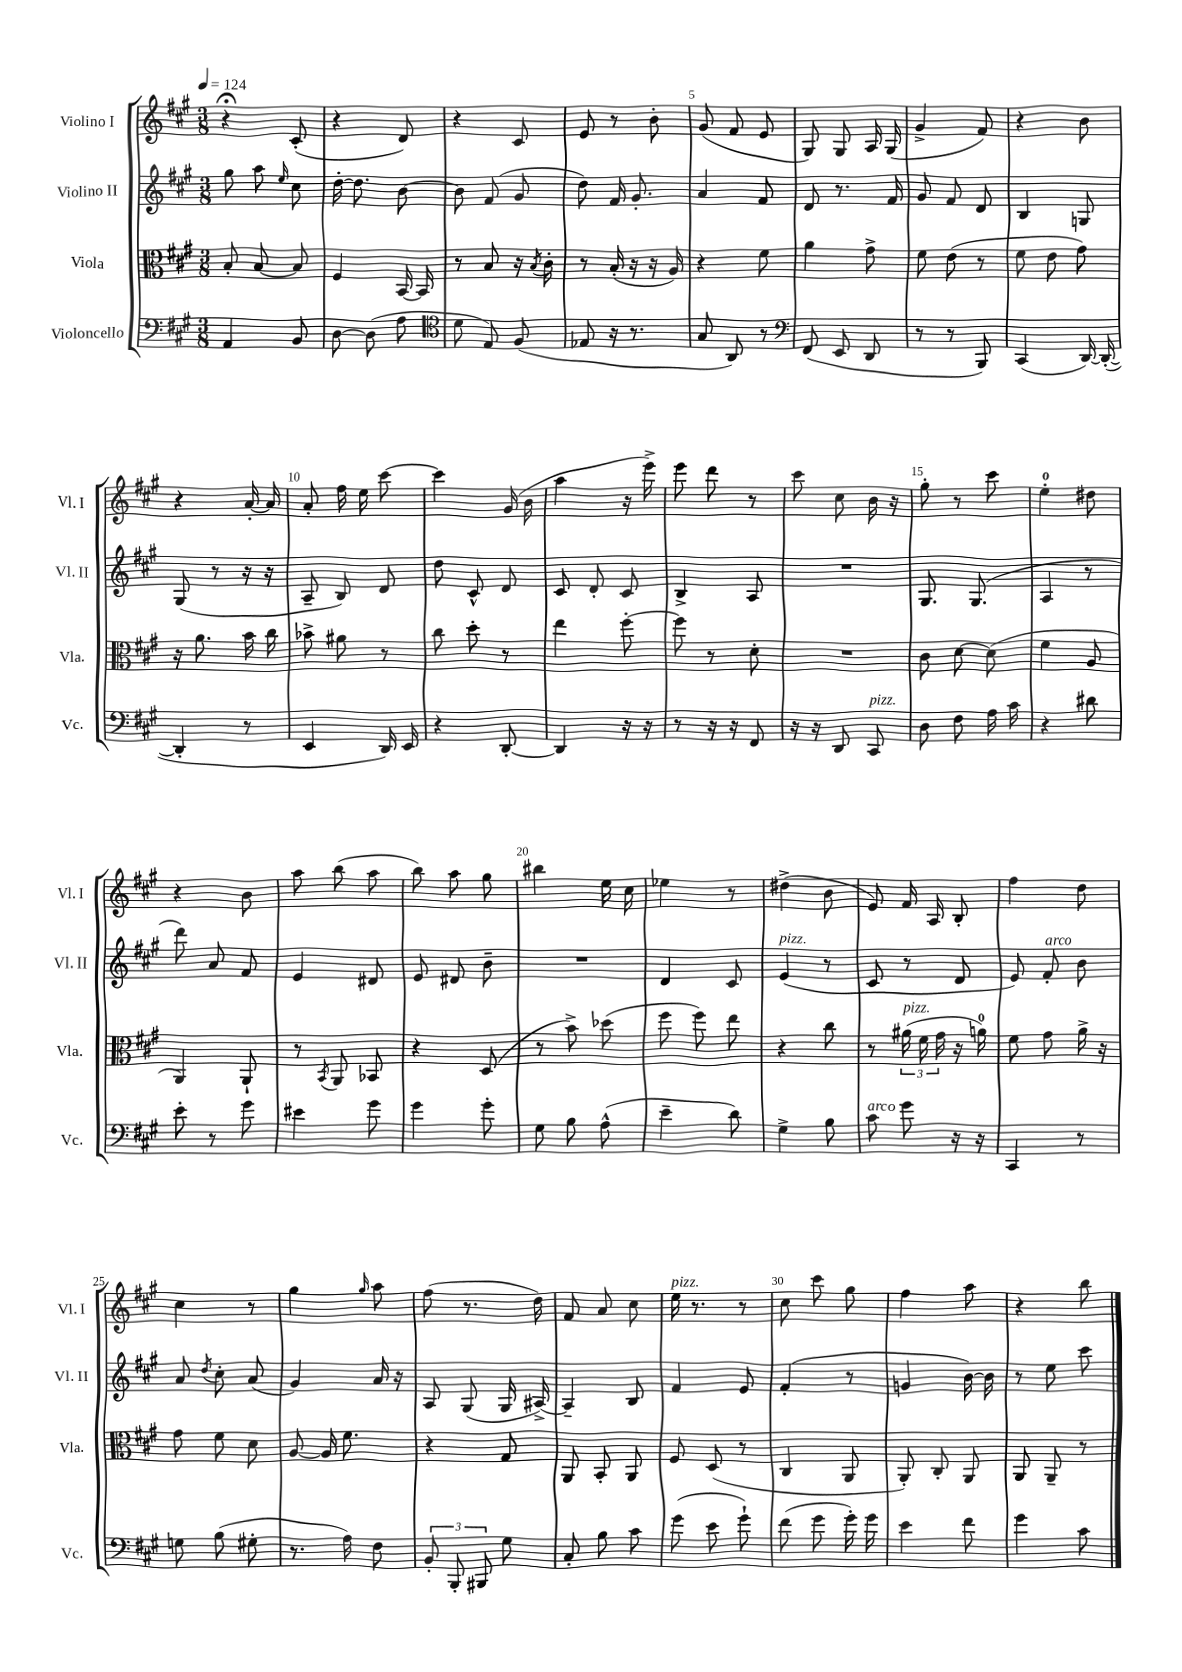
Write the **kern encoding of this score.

**kern	**kern	**kern	**kern
*staff4	*staff3	*staff2	*staff1
*clefF4	*clefC3	*clefG2	*clefG2
*k[f#c#g#]	*k[f#c#g#]	*k[f#c#g#]	*k[f#c#g#]
*M3/8	*M3/8	*M3/8	*M3/8
*MM124	*MM124	*MM124	*MM124
4AA/	8B'/	8gg#\	4r;
.	[8B/	8aa\	.
.	.	16qqee/	.
8BB/	8B/]	8cc#\	(8c#'/
=	=	=	=
[8D\	4F#/	[16dd'\	4r
.	.	8.dd\]	.
(8D\]	.	.	.
8A\	[16BB/	[8b\	8d/)
.	16BB/]	.	.
=	=	=	=
*clefC4	*	*	*
8d\	8r	8b\]	4r
8E/)	8B/	(8f#/	.
(8F#/	16r	8g#/	8c#/
.	8qB/	.	.
.	16c#'\	.	.
=	=	=	=
8E-/	8r	8dd\)	8e/
16r	(16B'/	16f#/	8r
8.r	16r	8.g#'/	.
.	16r	.	8b'\
.	16A/)	.	.
=	=	=	=
8G#/	4r	4a/	(8g#/
8AA/)	.	.	8f#/
8r	8f#\	8f#/	8e/
=	=	=	=
*clefF4	*	*	*
(8FF#/	4a\	8d/	8G#/)
8EE/	.	8.r	8G#/
8DD/	8g#^\	.	16A/
.	.	16f#/	(16G#/
=	=	=	=
8r	8f#\	8g#/	4g#^/
8r	(8e\	8f#/	.
8BBB/)	8r	8d/	8f#/)
=	=	=	=
(4CC#/	8f#\	4B/	4r
.	8e\	.	.
[16DD/)	8g#\)	8G/	8b\
(16DD'/_	.	.	.
=	=	=	=
4DD'/]	16r	(8G#/	4r
.	8.a\	.	.
.	.	8r	.
8r	16b\	16r	[16a'/
.	16cc#\	16r	16a/]
=	=	=	=
4EE/	8b-^\	8A~/	8a'/
.	8a#\	8B/)	16ff#\
.	.	.	16ee\
16DD/)	8r	8d/	[8ccc#\
16EE/	.	.	.
=	=	=	=
4r	8cc#\	8dd\	4ccc#\]
.	8dd'\	8c#^^/	.
[8DD'/	8r	8d/	(16g#/
.	.	.	16b\
=	=	=	=
4DD/]	4ee\	8c#/	4aa\
.	.	8d'/	.
16r	[8ff#'\	8c#/	16r
16r	.	.	16eee^\)
=	=	=	=
8r	8ff#\]	4B^/	8eee\
16r	8r	.	8ddd\
16r	.	.	.
8FF#/	8d'\	8A/	8r
=	=	=	=
16r	4.r	4.r	8ccc#\
16r	.	.	.
8DD/	.	.	8cc#\
8CC#/	.	.	16b\
.	.	.	16r
=	=	=	=
8D\	8c#\	8.G#/	8gg#'\
8F#\	[8d\	.	8r
.	.	(8.G#/	.
16A\	(8d\]	.	8ccc#\
16c#\	.	.	.
=	=	=	=
4r	4f#\	4A/	4ee'\
8d#\	8A/	8r	8dd#\
=	=	=	=
8e'\	4AA/)	8ddd\)	4r
8r	.	8a/	.
8g#\	8AA`/	8f#/	8b\
=	=	=	=
4e#\	8r	4e/	8aa\
.	8qBB/	.	.
.	8AA/	.	(8bb\
8g#\	8BB-/	8d#/	8aa\
=	=	=	=
4g#\	4r	8e/	8bb\)
.	.	8d#/	8aa\
8g#'\	(8D/	8b~\	8gg#\
=	=	=	=
8G#\	8r	4.r	4bb#\
8B\	8b^\)	.	.
(8A^^\	(8dd-\	.	16ee\
.	.	.	16cc#\
=	=	=	=
4e~\	8ff#\	4d/	4ee-\
.	8ff#\)	.	.
8d\)	8ee\	8c#/	8r
=	=	=	=
4G#^\	4r	(4e/	(4dd#^\
8B\	8cc#\	8r	8b\
=	=	=	=
8c#\	8r	8c#/	8e/)
8g#\	(24a#\	8r	16f#/
.	24f#\	.	.
.	.	.	16A/
.	24g#\	.	.
16r	16r	8d/	8B'/
16r	16a\)	.	.
=	=	=	=
4CC#/	8f#\	8e/)	4ff#\
.	8g#\	8f#'/	.
8r	16a^\	8b\	8dd\
.	16r	.	.
=	=	=	=
8G\	8g#\	8a/	4cc#\
.	.	8qdd/	.
(8B\	8f#\	8cc#'\	.
8G#'\	8d\	(8a/	8r
=	=	=	=
8.r	[8A/	4g#/)	4gg#\
.	16A/]	.	.
16A\)	8.f#\	.	.
.	.	.	16qqgg#/
8F#\	.	16a/	8aa\
.	.	16r	.
=	=	=	=
12BB'/	4r	8A/	(8ff#\
12BBB'/	.	.	.
.	.	(8G#/	8.r
12BBB#/	.	.	.
8G#\	8G#/	16G#/	.
.	.	[16A#^/)	16dd\)
=	=	=	=
8C#'/	8AA/	4A#~/]	8f#/
8B\	8BB'/	.	8a/
8c#\	8AA/	8B/	8cc#\
=	=	=	=
(8g#\	8F#/	4f#/	16ee\
.	.	.	8.r
8e\	(8D/	.	.
8g#`\)	8r	8e/	8r
=	=	=	=
(8f#\	4C#/	(4f#'/	8cc#\
8g#\	.	.	8ccc#\
16g#'\)	8AA/	8r	8gg#\
16g#\	.	.	.
=	=	=	=
4e\	8AA'/)	4g/	4ff#\
.	8C#'/	.	.
8f#\	8AA/	[16b\)	8aa\
.	.	16b\]	.
=	=	=	=
4g#\	8AA/	8r	4r
.	8AA~/	8ee\	.
8c#\	8r	8ccc#\	8bb\
==	==	==	==
*-	*-	*-	*-
